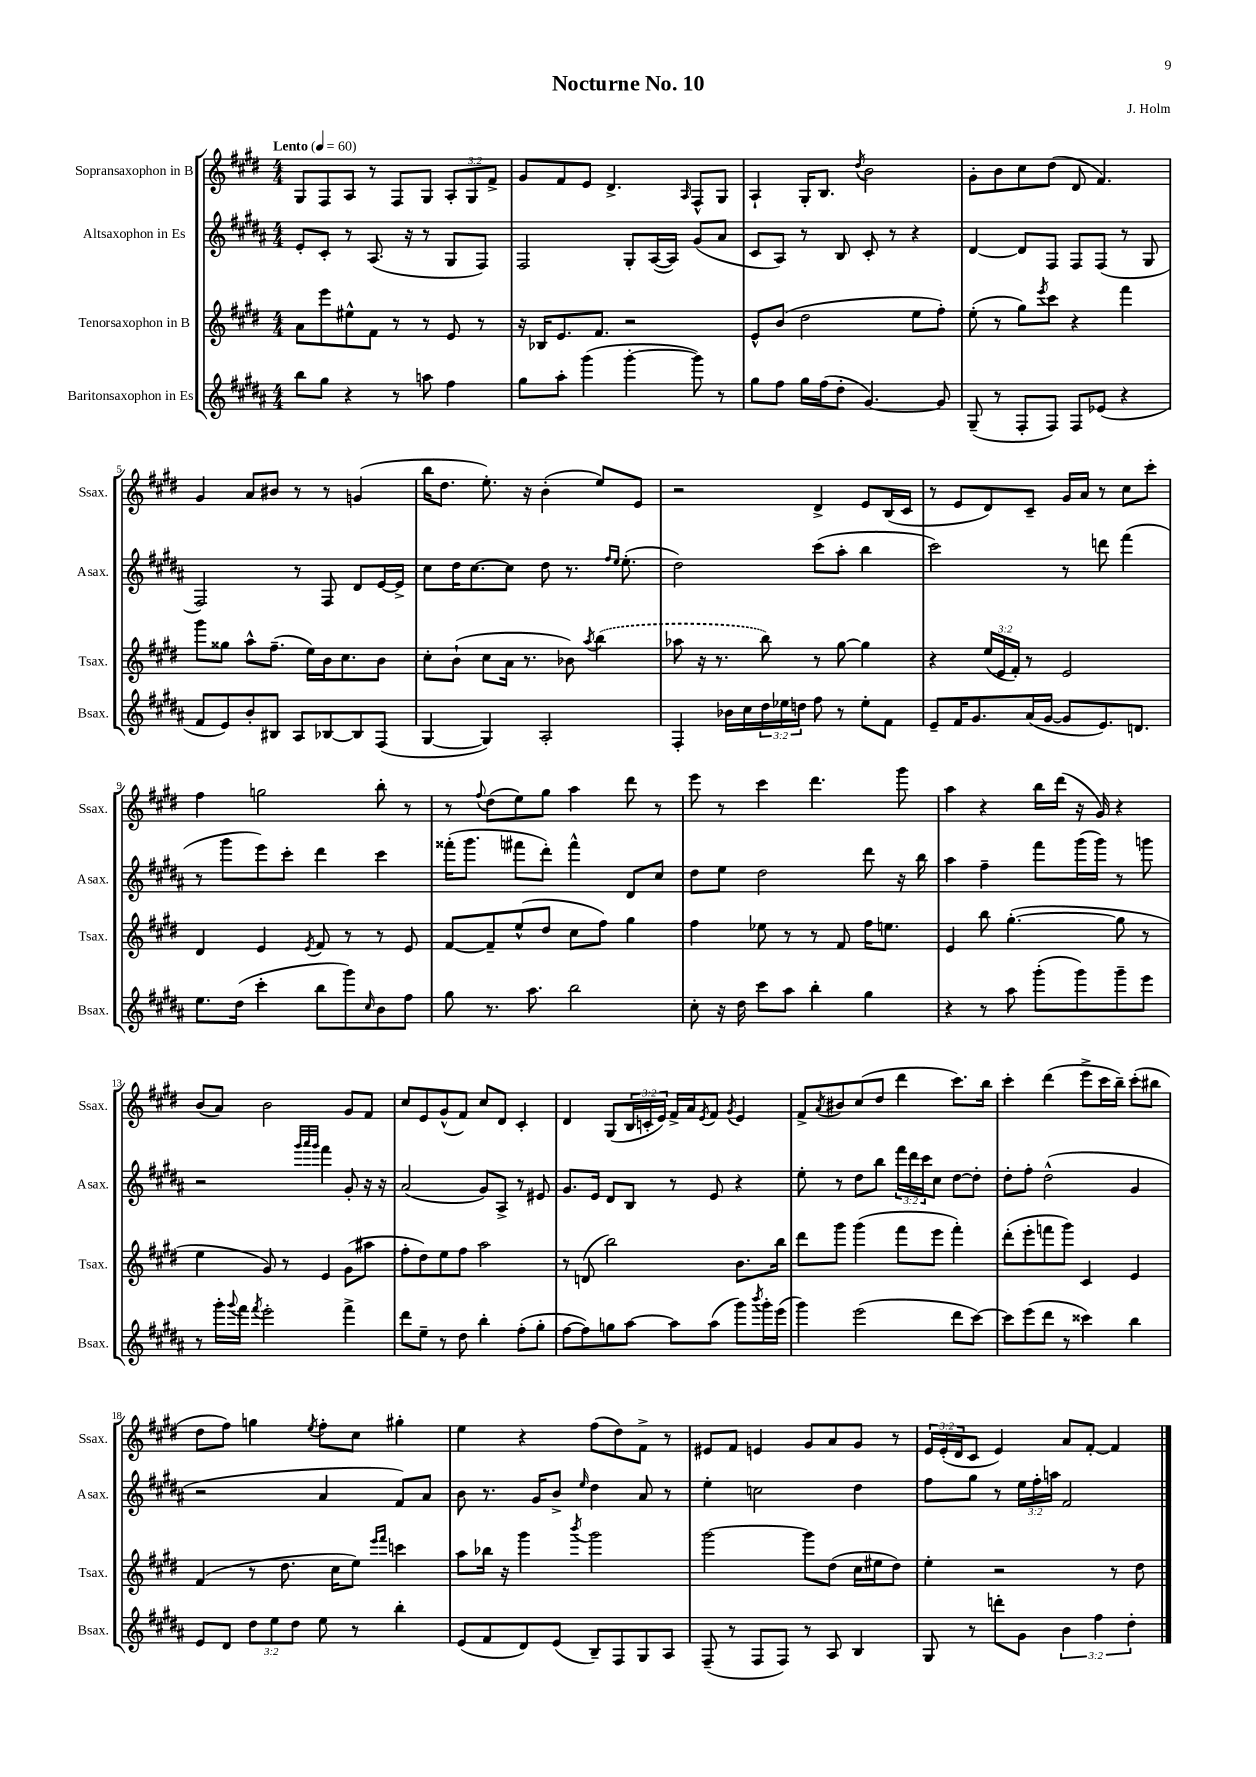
\header { title = "Nocturne No. 10" composer = "J. Holm" }
<<
\new StaffGroup <<
\new Staff = "s0" \with { instrumentName = "Sopransaxophon in B" shortInstrumentName = "Ssax." } {
    \clef treble \key e \major \numericTimeSignature \time 4/4 \override Staff.TupletNumber.text = #tuplet-number::calc-fraction-text \tempo "Lento" 4 = 60
    gis8 fis8 a8 r8 fis8 gis8 \tuplet 3/2 { a8-. gis8 fis'8-> } |
    gis'8 fis'8 e'8 dis'4.-> \grace { a16 } fis8-^ gis8 |
    a4-! gis16-. b8. \acciaccatura { dis''8 } b'2 |
    gis'8-. b'8 cis''8 dis''8( dis'8 fis'4.) |
    gis'4 a'8 bis'8 r8 r8 g'4( |
    b''16 dis''8. e''8.-.) r16 b'4-.( e''8) e'8 |
    r2 dis'4-> e'8 b16( cis'16 |
    r8 e'8 dis'8) cis'8-- gis'16 a'16 r8 cis''8 cis'''8-. |
    fis''4 g''2 b''8-. r8 |
    r8 \appoggiatura { fis''8 } dis''8( e''8) gis''8 a''4 dis'''8 r8 |
    e'''8 r8 cis'''4 dis'''4. gis'''8 |
    a''4 r4 b''16 dis'''16( r16 gis'16) r4 |
    b'8( a'8) b'2 gis'8 fis'8 |
    cis''8 e'8 gis'8-^( fis'8) cis''8 dis'8 cis'4-. |
    dis'4 gis8( \tuplet 3/2 { b16 c'16-. e'16) } fis'16-> a'16 \acciaccatura { e'8 } fis'8 \acciaccatura { gis'8 } e'4 |
    fis'8-> \acciaccatura { a'8 } bis'8 cis''8( dis''8 dis'''4 cis'''8.) b''16 |
    cis'''4-. dis'''4( e'''8-> cis'''16 b''16--) cis'''8-.( bis''8 |
    dis''8 fis''8) g''4 \acciaccatura { e''8 } fis''8-. cis''8 gis''4-. |
    e''4 r4 fis''8( dis''8) fis'8-> r8 |
    eis'8 fis'8 e'4 gis'8 a'8 gis'8 r8 |
    \tuplet 3/2 { e'16 e'16-.( dis'16 } cis'8 e'4) a'8 fis'8~-. fis'4 \bar "|." |
}
\new Staff = "s1" \with { instrumentName = "Altsaxophon in Es" shortInstrumentName = "Asax." } {
    \clef treble \key b \major \numericTimeSignature \time 4/4 \override Staff.TupletNumber.text = #tuplet-number::calc-fraction-text
    e'8-. cis'8-. r8 ais8.( r16 r8 gis8 fis8) |
    fis2 gis8-. ais16~( ais16) gis'8( ais'8 |
    cis'8 ais8) r8 b8 cis'8-. r8 r4 |
    dis'4~ dis'8 fis8 fis8 fis8( r8 gis8 |
    fis2) r8 fis8 dis'8 e'16~ e'16-> |
    cis''8 dis''16 cis''8.~ cis''8 dis''8 r8. \grace { fis''16 e''16 } e''8.-.( |
    dis''2) cis'''8( ais''8-. b''4 |
    cis'''2) r8 d'''8 fis'''4( |
    r8 gis'''8 e'''8) cis'''8-. dis'''4 cis'''4 |
    fisis'''16-.( gis'''8. fis'''8 dis'''8-.) fis'''4-^ dis'8 cis''8 |
    dis''8 e''8 dis''2 dis'''8 r16 b''16 |
    ais''4 fis''4-- fis'''8 gis'''16( gis'''16) r8 g'''8 |
    r2 \grace { gis'''32 ais'''32 gis'''32 } fis'''4 gis'8-. r16 r16 |
    ais'2( gis'8) ais8-> r8 eis'8 |
    gis'8. e'16 dis'8 b8 r8 e'8 r4 |
    e''8-. r8 dis''8 b''8 \tuplet 3/2 { fis'''16 dis'''16 cis'''16 } cis''8 dis''8~ dis''8-. |
    dis''8-. fis''8-. dis''2-^( gis'4 |
    r2 ais'4 fis'8) ais'8 |
    b'8 r8. gis'16 b'8-> \grace { e''16 } dis''4 ais'8 r8 |
    e''4-. c''2 dis''4 |
    fis''8 gis''8 r8 \tuplet 3/2 { e''16 fis''16-. a''16 } fis'2 \bar "|." |
}
\new Staff = "s2" \with { instrumentName = "Tenorsaxophon in B" shortInstrumentName = "Tsax." } {
    \clef treble \key e \major \numericTimeSignature \time 4/4 \override Staff.TupletNumber.text = #tuplet-number::calc-fraction-text
    a'8 e'''8 eis''8-^ fis'8 r8 r8 e'8 r8 |
    r16 bes16 e'8. fis'8. r2 |
    e'8-^ b'8( dis''2 e''8 fis''8-.) |
    e''8-.( r8 gis''8) \acciaccatura { e'''8 } cis'''8 r4 fis'''4 |
    gis'''8 gisis''8 a''8-^ fis''8.--( e''16) b'16 cis''8. b'8 |
    cis''8-. b'8-!( cis''8 a'16 r8. bes'8) \acciaccatura { a''8 } \once \slurDashed b''4( |
    aes''8 r16 r8. b''8) r8 gis''8~ gis''4 |
    r4 \tuplet 3/2 { e''16( e'16 fis'16-.) } r8 e'2 |
    dis'4 e'4 \acciaccatura { e'8 } fis'8 r8 r8 e'8 |
    fis'8~ fis'8-- e''8-^( dis''8 cis''8 fis''8) gis''4 |
    fis''4 ees''8 r8 r8 fis'8 fis''16 e''8. |
    e'4 b''8 gis''4.~-.( gis''8 r8 |
    e''4 gis'8) r8 e'4 gis'8( ais''8 |
    fis''8-. dis''8) e''8 fis''8 a''2 |
    r8 d'8( b''2) b'8. b''16 |
    dis'''8 gis'''8 gis'''4( fis'''8 e'''8 fis'''4-.) |
    dis'''8-.( e'''8-. f'''8 gis'''8) cis'4 e'4 |
    fis'4( r8 dis''8. cis''16 e''8) \grace { e'''16 fis'''16 } c'''4 |
    a''8 bes''16 r16 gis'''4 \acciaccatura { b'''8 } gis'''2 |
    gis'''2~ gis'''8 dis''8( cis''16 eis''16 dis''8) |
    e''4-. r2 r8 dis''8 \bar "|." |
}
\new Staff = "s3" \with { instrumentName = "Baritonsaxophon in Es" shortInstrumentName = "Bsax." } {
    \clef treble \key b \major \numericTimeSignature \time 4/4 \override Staff.TupletNumber.text = #tuplet-number::calc-fraction-text
    b''8 gis''8 r4 r8 a''8 fis''4 |
    gis''8 ais''8-. gis'''4( gis'''4~-. gis'''8) r8 |
    gis''8 fis''8 gis''16 fis''16( dis''8-. gis'4.~) gis'8 |
    gis8--( r8 fis8-. fis8) fis8 ees'8( r4 |
    fis'8 e'8) b'8-. bis8 ais8 bes8~ bes8 fis8( |
    gis4~ gis4) ais2-. |
    fis4-. bes'16 cis''16 \tuplet 3/2 { dis''16 ees''16 d''16 } fis''8 r8 ees''8-. fis'8 |
    e'8-- fis'16 gis'8. ais'16( gis'16~ gis'8 e'8.) d'8. |
    e''8. dis''16( cis'''4-. b''8 gis'''8) \grace { cis''16 } b'8 fis''8 |
    gis''8 r8. ais''8. b''2 |
    cis''8-. r16 dis''16 cis'''8 ais''8 b''4-. gis''4 |
    r4 r8 ais''8 gis'''8-.( gis'''8) gis'''8-- e'''8 |
    r8 gis'''16-. \appoggiatura { gis'''8 } fis'''16 \acciaccatura { fis'''8 } e'''2-. fis'''4-> |
    dis'''8 e''8-- r8 dis''8 b''4-. fis''8-.( gis''8-. |
    fis''8~ fis''8) g''8 ais''8~ ais''8 ais''8( gis'''8) \acciaccatura { b'''8 } gis'''16-. e'''16( |
    gis'''4) e'''2( dis'''8 cis'''8~) |
    cis'''8 e'''8( dis'''8 r8 cisis'''4) b''4 |
    e'8 dis'8 \tuplet 3/2 { dis''8 e''8 dis''8 } e''8 r8 b''4-. |
    e'8( fis'8 dis'8) e'8( b8--) fis8 gis8 ais8 |
    fis8--( r8 fis8 fis8) r8 ais8 b4 |
    gis8 r8 d'''8-. gis'8 \tuplet 3/2 { b'4 fis''4 dis''4-. } \bar "|." |
}
>>
>>
